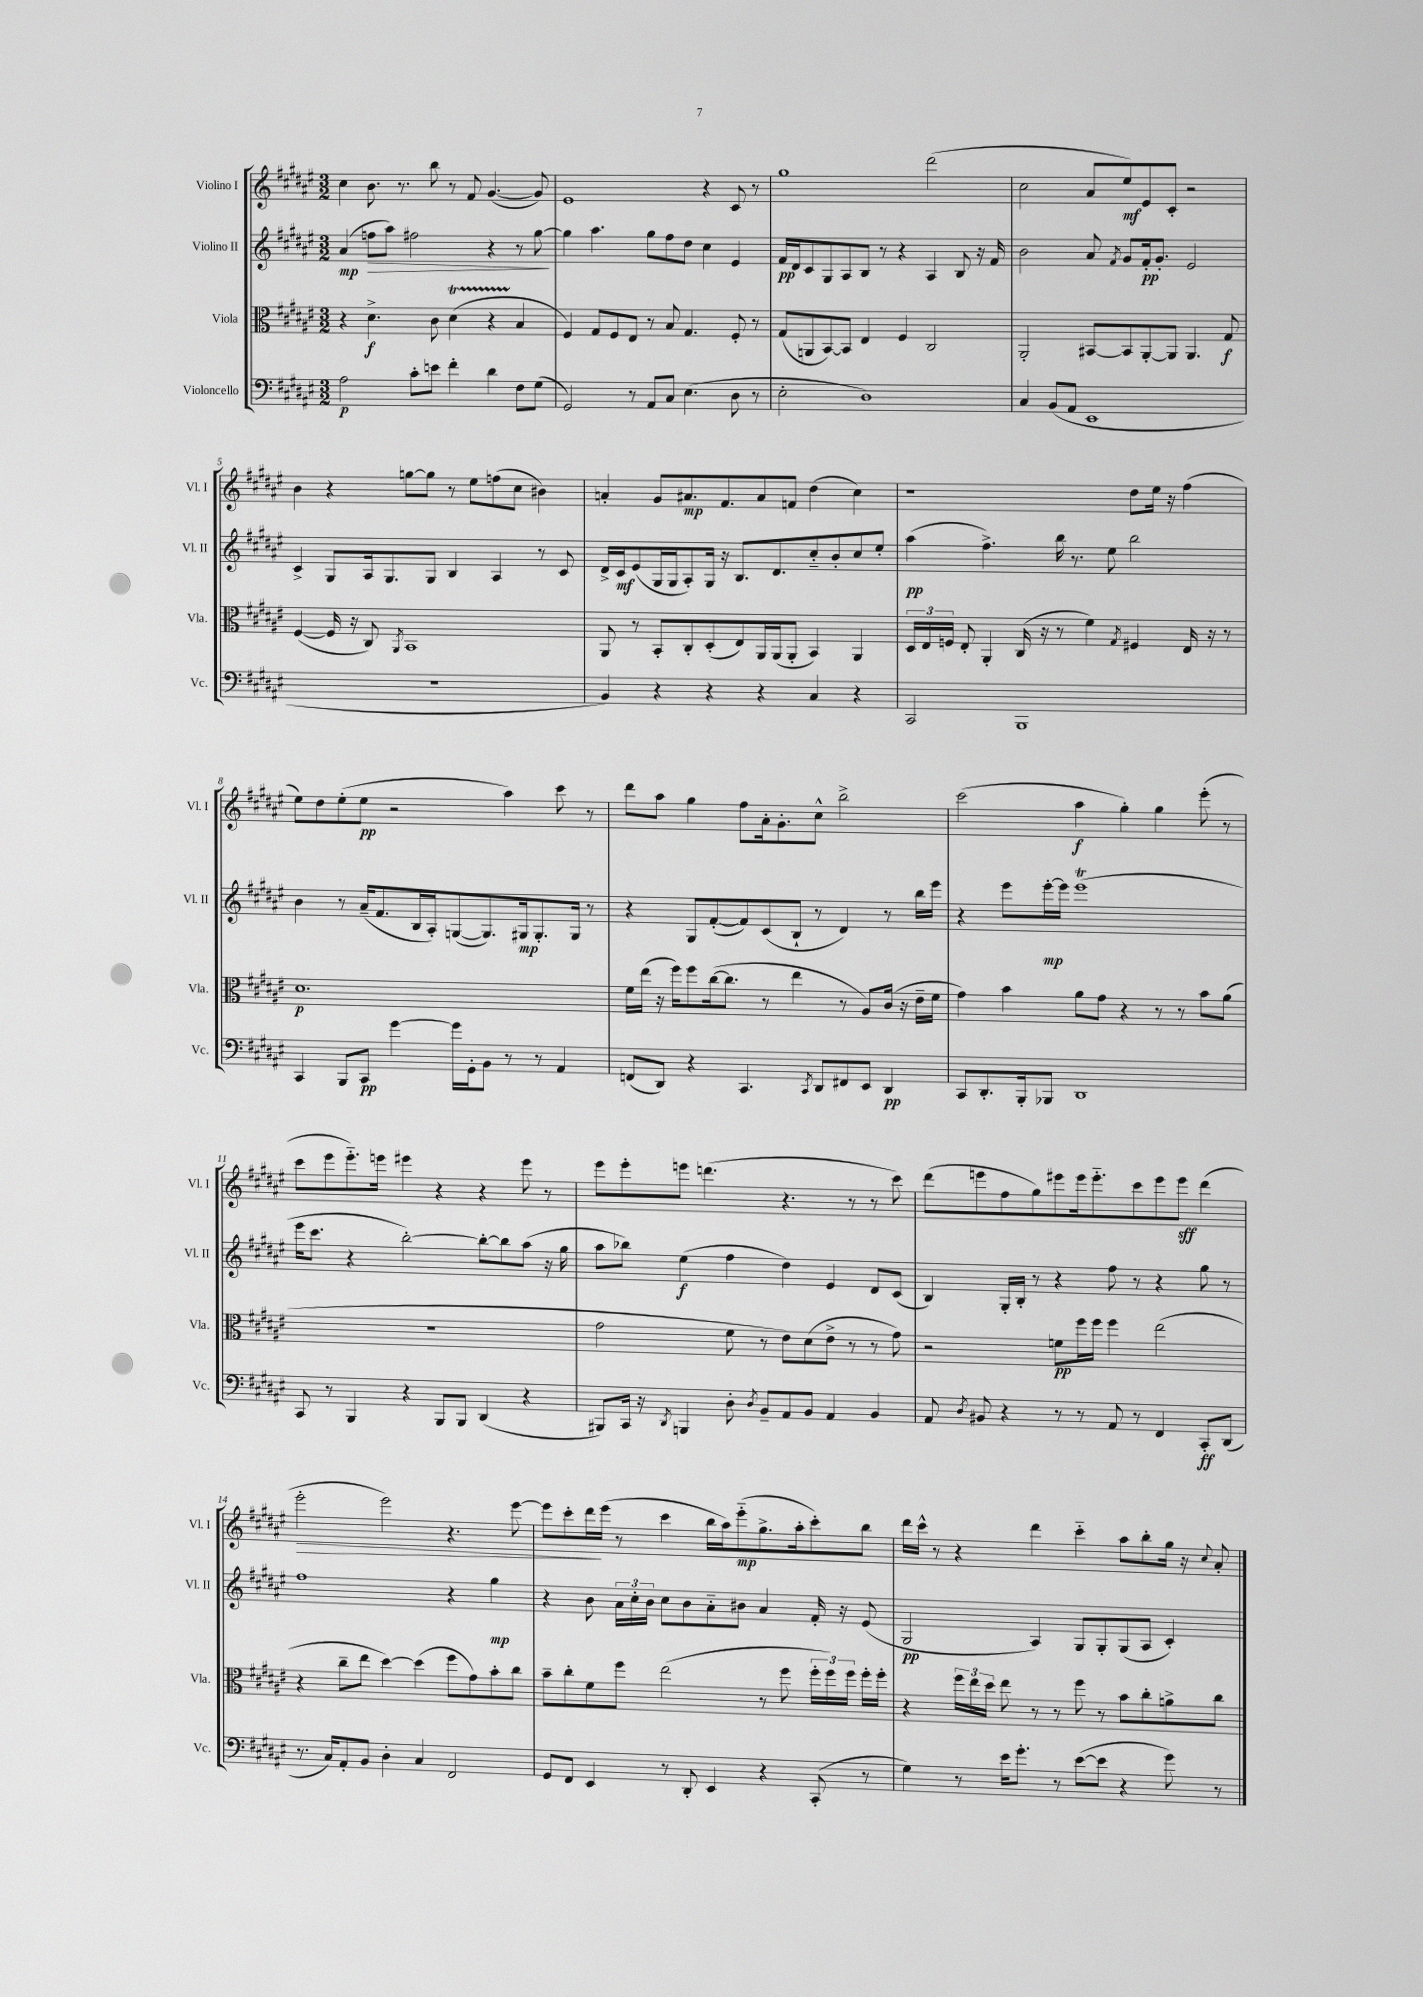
<<
\new StaffGroup <<
\new Staff = "s0" \with { instrumentName = "Violino I" shortInstrumentName = "Vl. I" } {
    \clef treble \key fis \major \numericTimeSignature \time 3/2
    \autoBeamOff cis''4 b'8. r8. b''8 r8 fis'8 gis'4.~( gis'8) |
    eis'1 r4 cis'8 r8 |
    gis''1 dis'''2( |
    cis''2 ais'8[ eis''8\mf) eis'8 cis'8]-. r2 |
    b'4 r4 g''8[~ g''8] r8 eis''8[ f''8( cis''8] bis'4) |
    a'4-. gis'8[ ais'8.\mp fis'8. ais'8 f'8] dis''4( cis''4) |
    r1 dis''8[ eis''16] r16 fis''4( |
    eis''8[) dis''8 eis''8-.( eis''8]\pp r2 ais''4) cis'''8 r8 |
    dis'''8[ ais''8] gis''4 fis''8[ ais'16-. gis'8.-. cis''8]-^ b''2-> |
    cis'''2( ais''4\f gis''4-.) gis''4 eis'''8-.( r8 |
    cis'''8[ eis'''8 eis'''8.-_) e'''16] eis'''4 r4 r4 eis'''8 r8 |
    eis'''8[ eis'''8-. e'''8] d'''4.( r4. r8 r8 cis'''8) |
    dis'''8[( e'''8 fis''8 gis''8) eis'''8 eis'''16 eis'''8.-_ cis'''8 eis'''8 eis'''8]\sff dis'''4( |
    eis'''2-.\> eis'''2) r4. eis'''8~ |
    eis'''8[ cis'''8-. dis'''16\! eis'''16]( r8 cis'''4 b''16[ ais''16) eis'''8-_\mp( gis''8.-> ais''16-. cis'''8-.) b''8] |
    dis'''16[ cis'''16]-^ r8 r4 dis'''4 cis'''4-_ ais''8[ b''8-. gis''16] r16 \appoggiatura { cis''8 } ais'8-. \bar "|." |
}
\new Staff = "s1" \with { instrumentName = "Violino II" shortInstrumentName = "Vl. II" } {
    \clef treble \key fis \major \numericTimeSignature \time 3/2
    \autoBeamOff ais'4\mp( f''8[\> ais''8]) fis''2 r4 r8 gis''8~\! |
    gis''4 ais''4. gis''8[ fis''8 dis''8] cis''4 eis'4 |
    fis'16[\pp dis'16 cis'8 gis8 ais8 b8] r8 r4 ais4 b8 r16 fis'16 |
    b'2 ais'8 \acciaccatura { fis'8 } gis'8[ fis'16-.\pp gis'8.]-. eis'2 |
    cis'4-> gis8[ ais16 gis8. gis8] b4 ais4 r8 cis'8 |
    dis'16[-> cis'16\mf eis'8( gis16 gis16 ais8-.) gis16] r16 b8.[ dis'8. cis''8-_ b'8-. cis''8 eis''8]-. |
    ais''4\pp( fis''4.->) b''16 r8. eis''8 b''2 |
    b'4 r8 ais'16[--( fis'8. b16 ais16-.) g8~( g8.) gis16\mp gis8.-. gis16] r8 |
    r4 gis8[ fis'8~-.( fis'8) cis'8( b8]-! r8 dis'4) r8 b''16[ eis'''16] |
    r4 eis'''8[ eis'''16~-.\mp eis'''16] eis'''1\trill( |
    eis'''16[ cis'''8.] r4 b''2~-.) b''8[~-. b''8 ais''8]( r16 gis''16 |
    ais''8[ bes''8]) eis''4\f( fis''4 dis''4) eis'4 dis'8[ cis'8]( |
    b4) gis16[-. b16]-. r8 r4 fis''8 r8 r4 gis''8 r8 |
    fis''1 r4 gis''4\mp |
    r4 b'8 \tuplet 3/2 { ais'16[ cis''16-. b'16] } cis''8[ b'8 ais'8-_ bis'8] ais'4 fis'16-. r16 eis'8( |
    gis2\pp ais4) gis8[ gis8-. gis8( ais8] cis'4-.) \bar "|." |
}
\new Staff = "s2" \with { instrumentName = "Viola" shortInstrumentName = "Vla." } {
    \clef alto \key fis \major \numericTimeSignature \time 3/2
    \autoBeamOff r4 dis'4.->\f cis'8 dis'4\startTrillSpan( r4 b4\stopTrillSpan |
    fis4) gis8[ fis8 eis8] r8 b8 gis4. fis8-. r8 |
    gis8[( a,8 b,8~) b,8] eis4 fis4 cis2 |
    ais,2-. bis,8[~ bis,8 ais,8~-. ais,8] ais,4. gis8\f |
    fis4~( fis16 r16 cis8) \acciaccatura { ais,8 } b,1 |
    ais,8 r8 b,8[-. cis8-. dis8-.( eis8) ais,16 ais,16( ais,8]-. b,4) ais,4 |
    \tuplet 3/2 { dis16[ eis16 f16] } eis8-. ais,4-. cis16( r16 r8 fis'4) \acciaccatura { gis8 } fis4 eis16 r16 r8 |
    dis'1.\p |
    fis'16[ eis''16]( r16 fis''16[) fis''8 cis''16~( cis''8.] r8 eis''4 r8 ais8[) cis'16]( r16 eis'16[-- fis'16] |
    gis'4) b'4 ais'8[ gis'8] r4 r8 r8 b'8[ ais'8]( |
    R1. |
    gis'2 fis'8 r8 eis'8[) dis'8( eis'8]-> r8 r8 gis'8) |
    r2 f'8[\pp fis''16 fis''16] fis''4 eis''2( |
    r4 cis''8[-- eis''8] dis''4~) dis''4( fis''8[ gis'8) b'8-. cis''8] |
    b'8[-- cis''8-. fis'8 fis''8] eis''2( r8 fis''8 \tuplet 3/2 { fis''16[-. fis''16) fis''16] } fis''16[-. fis''16]-. |
    r4 \tuplet 3/2 { fis''16[ eis''16 dis''16] } eis''8 r8 r8 fis''8 r8 b'8[ cis''8-. a'8-> cis''8] \bar "|." |
}
\new Staff = "s3" \with { instrumentName = "Violoncello" shortInstrumentName = "Vc." } {
    \clef bass \key fis \major \numericTimeSignature \time 3/2
    \autoBeamOff ais2\p cis'8[-. e'8] fis'4-. dis'4 fis8[ gis8]( |
    gis,2) r8 ais,8[ cis8] eis4.( dis8 r8 |
    eis2-. dis1) |
    cis4 b,8[( ais,8] eis,1 |
    R1. |
    b,4) r4 r4 r4 cis4 r4 |
    cis,2 b,,1 |
    cis,4 b,,8[ cis,8]\pp gis'4~ gis'16[ gis,16-. b,8] r8 r8 ais,4 |
    f,8[( dis,8]) r4 cis,4. \acciaccatura { cis,8 } dis,8[ fis,8 eis,8] dis,4\pp |
    cis,8[ dis,8.-. b,,16-. bes,,8] dis,1 |
    cis,8 r8 b,,4 r4 b,,8[ b,,8] dis,4( r4 |
    bis,,8[) cis,16] r16 \acciaccatura { dis,8 } b,,4 dis8-. \acciaccatura { dis8 } b,8[-- ais,8 b,8] ais,4 b,4 |
    ais,8 \acciaccatura { dis8 } bis,8 r4 r8 r8 ais,8 r8 fis,4 cis,8[-.\ff dis,8]( |
    r8. cis16[) ais,8-. b,8] dis4-. cis4 fis,2 |
    gis,8[ fis,8] eis,4 r8 dis,8-. eis,4 r4 cis,8-.( r8 |
    gis4) r8 eis'16[ gis'8.]-. r8 eis'8[~( eis'8] r4 gis'8) r8 \bar "|." |
}
>>
>>
